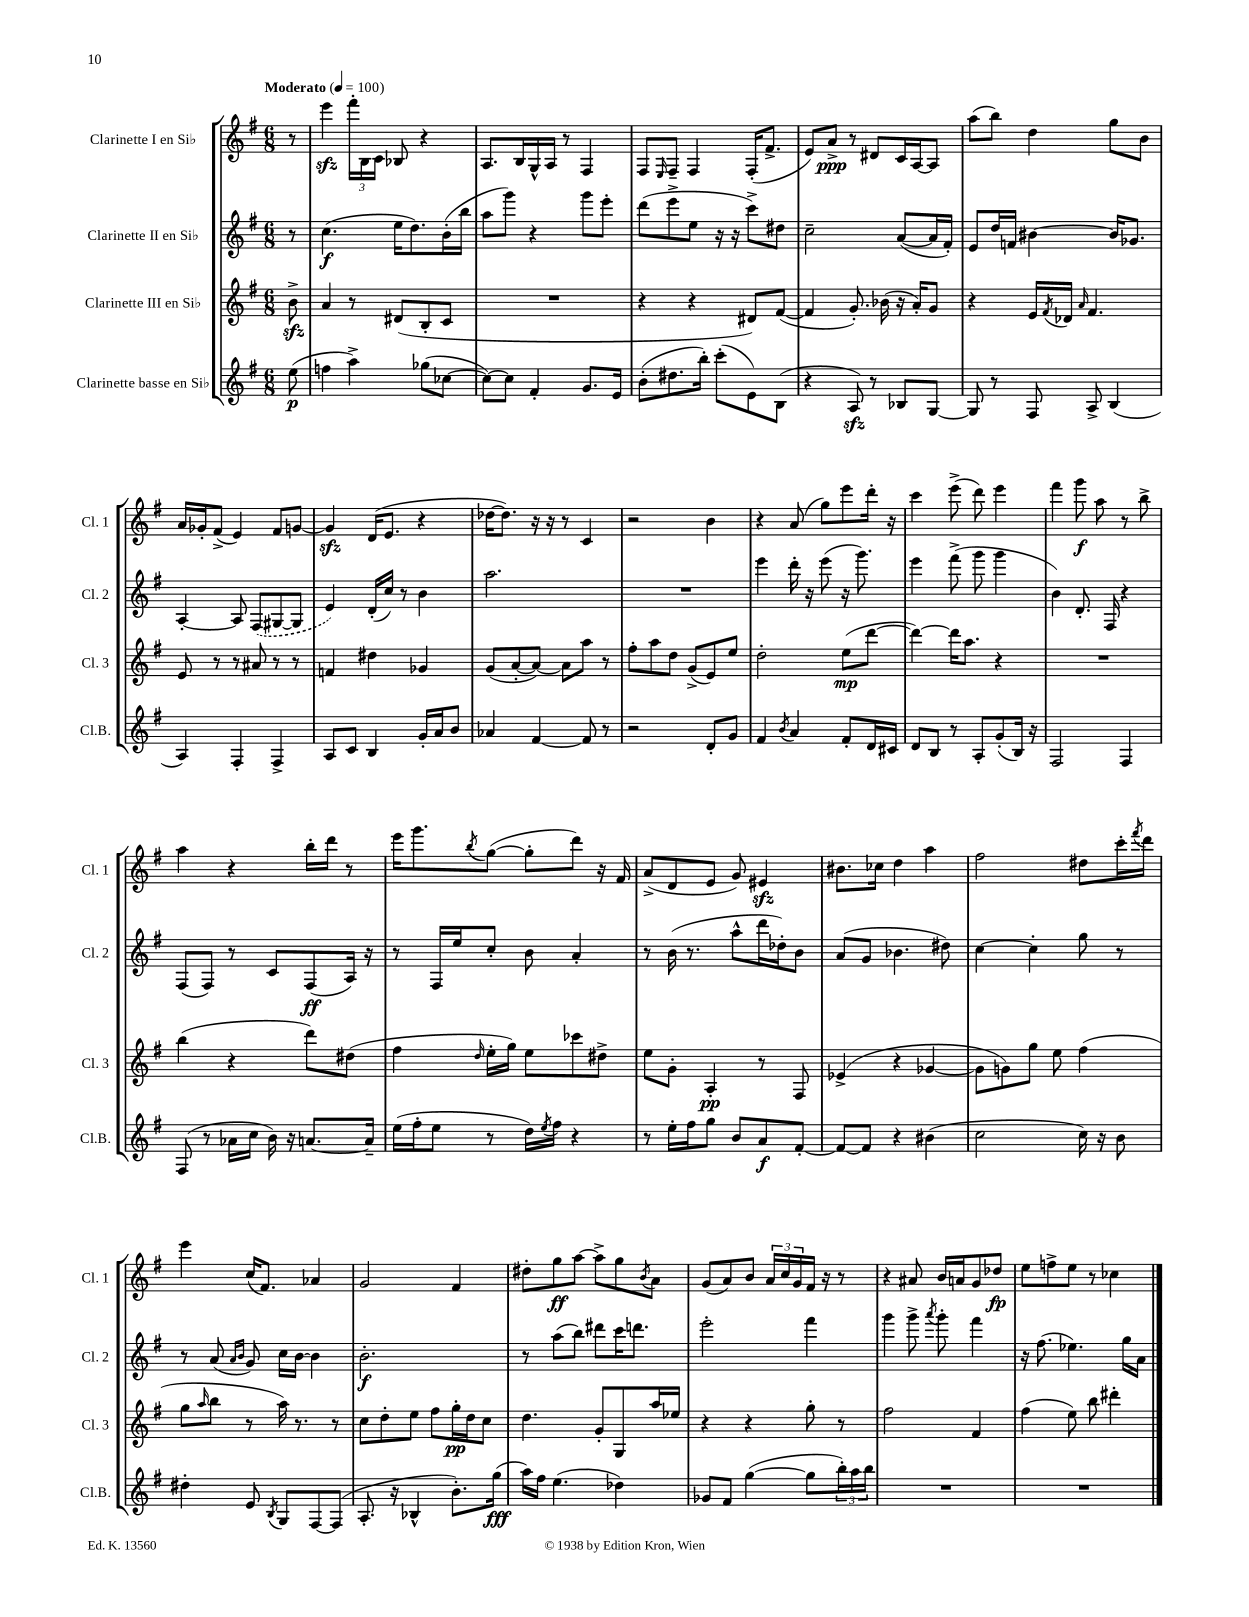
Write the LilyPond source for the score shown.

<<
\new StaffGroup <<
\new Staff = "s0" \with { instrumentName = "Clarinette I en Sib" shortInstrumentName = "Cl. 1" } {
    \clef treble \key g \major \numericTimeSignature \time 6/8 \partial 8 \tempo "Moderato" 4 = 100
    r8 |
    e'''4\sfz \tuplet 3/2 { fis'''16-. b16 c'16 } bes8 r4 |
    a8. b16 g16-^ a16 r8 fis4 |
    fis8 \grace { e16 } fis8-- fis4 fis16-.( fis'8.-> |
    e'8) a'8->\ppp r8 dis'8 c'16 a16~ a8 |
    a''8( b''8) d''4 g''8 b'8 |
    a'16 ges'16-. fis'8->( e'4) fis'8 g'8~ |
    g'4\sfz d'16( e'8. r4 |
    des''16~ des''8.) r16 r16 r8 c'4 |
    r2 b'4 |
    r4 a'8( g''8) e'''8 d'''16-. r16 |
    c'''4 e'''8->( d'''8) e'''4 |
    fis'''4 g'''8\f a''8 r8 b''8-> |
    a''4 r4 b''16-. d'''16 r8 |
    e'''16 g'''8. \acciaccatura { b''8 } g''8~( g''8-. d'''8) r16 fis'16 |
    a'8->( d'8 e'8 g'8) eis'4\sfz |
    bis'8. ces''16 d''4 a''4 |
    fis''2 dis''8 c'''16-. \acciaccatura { fis'''8 } d'''16 |
    e'''4 c''16( fis'8.) aes'4 |
    g'2 fis'4 |
    dis''8-. g''8\ff a''8~ a''8-> g''8 \acciaccatura { b'8 } a'8 |
    g'8( a'8) b'8 \tuplet 3/2 { a'16 c''16 g'16 } fis'16 r16 r8 |
    r4 ais'8 b'16 a'16 g'8 des''8\fp |
    e''8 f''8-> e''8 r8 ces''4 \bar "|." |
}
\new Staff = "s1" \with { instrumentName = "Clarinette II en Sib" shortInstrumentName = "Cl. 2" } {
    \clef treble \key g \major \numericTimeSignature \time 6/8 \partial 8
    r8 |
    c''4.\f( e''16 d''8.) b'16-.( b''16 |
    a''8 g'''8) r4 g'''8 e'''8-. |
    d'''8( e'''8-> e''8 r16 r16 c'''8->) dis''8 |
    c''2-- a'8~( a'16 fis'16-.) |
    e'8 d''16 f'16 bis'4~ bis'16 ges'8. |
    a4~-. a8 \once \slurDashed fis8( gis8~ gis8 |
    e'4) d'16-.( c''16) r8 b'4 |
    a''2. |
    R2. |
    e'''4 d'''16-. r16 e'''8( r16 g'''8.) |
    e'''4 fis'''8->( g'''8 g'''4 |
    b'4) d'8.-. fis16 r4 |
    fis8( fis8) r8 c'8 fis8\ff( a16) r16 |
    r8 fis16 e''16 c''8-. b'8 a'4-. |
    r8 b'16( r8. a''8-^ d'''16 des''16-.) b'8 |
    a'8( g'8 bes'4. dis''8) |
    c''4~ c''4-. g''8 r8 |
    r8 a'8( \grace { a'16 b'16 } g'8) c''16 b'16~ b'4 |
    b'2.-.\f |
    r8 a''8( b''8) dis'''8 c'''16 d'''8. |
    e'''2-. fis'''4 |
    g'''4 g'''8-> \acciaccatura { a'''8 } g'''8-. fis'''4 |
    r16 fis''8.( ees''4.) g''16 a'16 \bar "|." |
}
\new Staff = "s2" \with { instrumentName = "Clarinette III en Sib" shortInstrumentName = "Cl. 3" } {
    \clef treble \key g \major \numericTimeSignature \time 6/8 \partial 8
    b'8->\sfz |
    a'4 r8 dis'8( b8-. c'8 |
    R2. |
    r4 r4 dis'8) fis'8~( |
    fis'4 g'8.-.) bes'16( r16 a'16-.) g'8 |
    r4 e'16 \acciaccatura { fis'8 } des'16 \grace { a'16 } fis'4. |
    e'8 r8 r8 ais'8 r8 r8 |
    f'4 dis''4 ges'4 |
    g'8( a'8~-. a'8~) a'8 a''8 r8 |
    fis''8-. a''8 d''8 g'8->( e'8) e''8 |
    d''2-. e''8\mp( d'''8~ |
    d'''4~) d'''16 a''8. r4 |
    R2. |
    b''4( r4 d'''8) dis''8( |
    fis''4 \grace { d''16 } e''16-. g''16) e''8 ces'''8 dis''8-> |
    e''8 g'8-. a4-.\pp r8 fis8 |
    ees'4->( r4 ges'4~ |
    ges'8 g'8) g''8 e''8 fis''4( |
    g''8 \grace { a''16 } b''8 r8 a''16) r8. r8 |
    c''8 d''8-. e''8 fis''8 g''16-.\pp d''16 c''8 |
    d''4. g'8-. g8 a''16 ees''16 |
    r4 r4 g''8-. r8 |
    fis''2 fis'4 |
    fis''4( e''8) b''8 dis'''4-. \bar "|." |
}
\new Staff = "s3" \with { instrumentName = "Clarinette basse en Sib" shortInstrumentName = "Cl.B." } {
    \clef treble \key g \major \numericTimeSignature \time 6/8 \partial 8
    e''8\p( |
    f''4 a''4->) ges''8( ces''8~ |
    ces''8~) ces''8 fis'4-. g'8. e'16 |
    b'8-.( dis''8. b''16-.) c'''8-.( e'8) b8( |
    r4 a8\sfz) r8 bes8 g8~ |
    g8 r8 fis8 a8-> b4( |
    a4) fis4-. fis4-> |
    a8 c'8 b4 g'16-. a'16 b'8 |
    aes'4 fis'4~ fis'8 r8 |
    r2 d'8-. g'8 |
    fis'4 \acciaccatura { b'8 } a'4 fis'8-. d'16 cis'16 |
    d'8 b8 r8 a8-. g'8-.( b16) r16 |
    fis2 fis4 |
    fis8( r8 aes'16 c''16 b'16) r16 a'8.~ a'16-- |
    e''16( fis''16-. e''8 r8 d''16) \acciaccatura { e''8 } fis''16 r4 |
    r8 e''16-. fis''16 g''8 b'8 a'8\f fis'8~-. |
    fis'8~ fis'8 r4 bis'4( |
    c''2 c''16) r16 b'8 |
    dis''4-. e'8 \acciaccatura { b8 } g8 fis8~ fis8( |
    a8.-. r16 bes4-^ b'8.-.) g''16\fff( |
    a''16) fis''16 e''4.( des''4) |
    ges'8 fis'8 g''4~( g''8 \tuplet 3/2 { b''16-.) a''16 b''16 } |
    R2. |
    R2. \bar "|." |
}
>>
>>
\layout { \context { \Score \remove "Bar_number_engraver" } }
